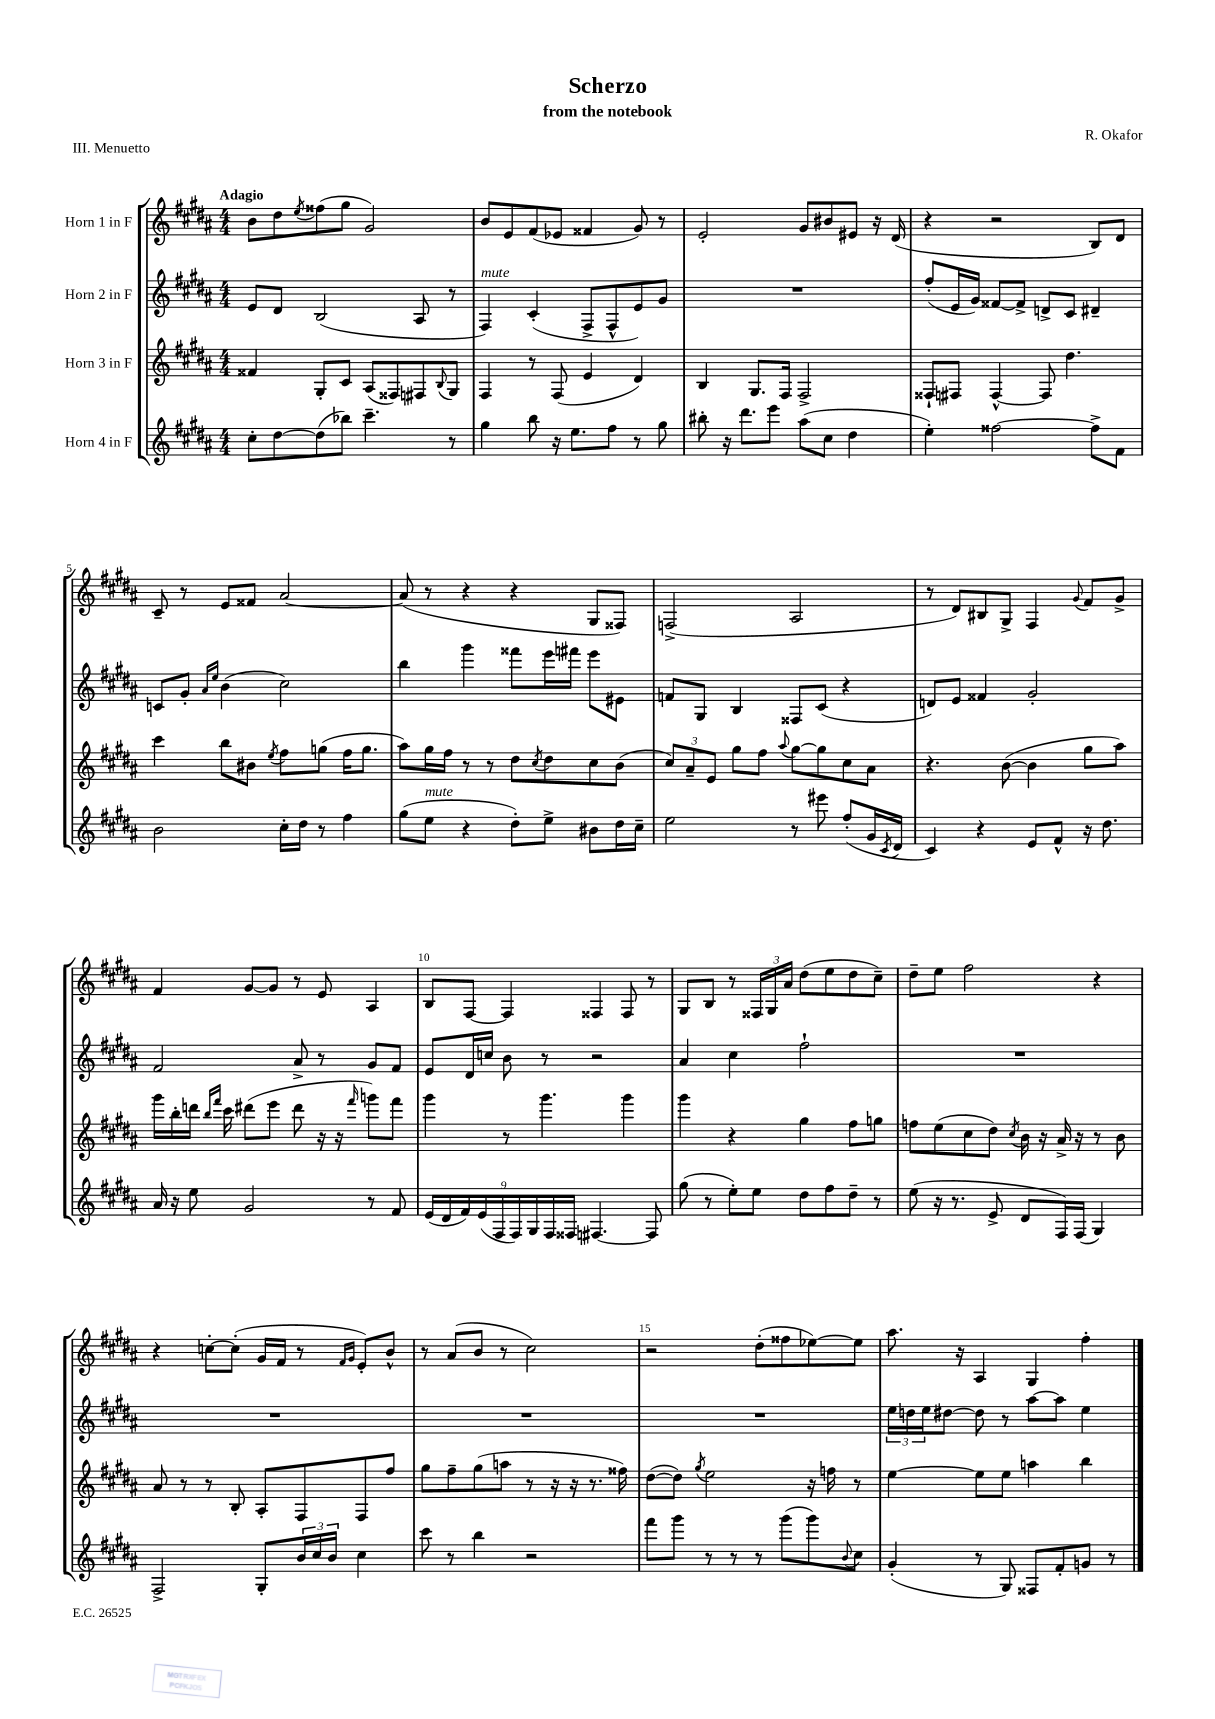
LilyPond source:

\header { title = "Scherzo" composer = "R. Okafor" subtitle = "from the notebook" piece = "III. Menuetto" }
<<
\new StaffGroup <<
\new Staff = "s0" \with { instrumentName = "Horn 1 in F" } {
    \clef treble \key b \major \numericTimeSignature \time 4/4 \tempo "Adagio"
    b'8 dis''8 \acciaccatura { e''8 } fisis''8( gis''8 gis'2) |
    b'8 e'8 fis'8( ees'8 fisis'4 gis'8) r8 |
    e'2-. gis'8 bis'8 eis'8 r16 dis'16( |
    r4 r2 b8) dis'8 |
    cis'8-- r8 e'8 fisis'8 ais'2~ |
    ais'8( r8 r4 r4 gis8 fisis8) |
    f2->( ais2 |
    r8 dis'8) bis8 gis8-> fis4 \appoggiatura { gis'8 } fis'8 gis'8-> |
    fis'4 gis'8~ gis'8 r8 e'8 ais4 |
    b8 fis8~ fis4 fisis4 fisis8 r8 |
    gis8 b8 r8 \tuplet 3/2 { fisis16 gis16 ais'16 } dis''8( e''8 dis''8 cis''8--) |
    dis''8-- e''8 fis''2 r4 |
    r4 c''8~-. c''8-.( gis'16 fis'16 r8 \grace { fis'16 gis'16 } e'8-.) b'8-^ |
    r8 ais'8( b'8 r8 cis''2) |
    r2 dis''8-.( fisis''8 ees''8~) ees''8 |
    ais''8. r16 ais4 gis4 fis''4-. \bar "|." |
}
\new Staff = "s1" \with { instrumentName = "Horn 2 in F" } {
    \clef treble \key b \major \numericTimeSignature \time 4/4
    e'8 dis'8 b2( ais8 r8 |
    fis4^\markup { \italic "mute" }) cis'4-.( fis8-> fis8-^ e'8) gis'8 |
    R1 |
    fis''8-.( e'16 gis'16) fisis'8~ fisis'8-> d'8-> cis'8 dis'4-- |
    c'8 gis'8-. \grace { ais'16 e''16 } b'4( cis''2) |
    b''4 gis'''4 fisis'''8 e'''16 fis'''16 e'''8 eis'8 |
    f'8 gis8 b4 fisis8 cis'8( r4 |
    d'8) e'8 fisis'4 gis'2-. |
    fis'2 ais'8-> r8 gis'8 fis'8 |
    e'8 dis'16 c''16 b'8 r8 r2 |
    ais'4 cis''4 fis''2-! |
    R1 |
    R1 |
    R1 |
    R1 |
    \tuplet 3/2 { e''16 d''16 e''16 } dis''8~ dis''8 r8 ais''8~ ais''8 e''4 \bar "|." |
}
\new Staff = "s2" \with { instrumentName = "Horn 3 in F" } {
    \clef treble \key b \major \numericTimeSignature \time 4/4
    fisis'4 gis8-. cis'8 ais8( fisis8) fis8 \appoggiatura { b8 } gis8 |
    fis4 r8 fis8( e'4 dis'4) |
    b4 gis8. fis16 fis2-> |
    fisis8-! fis8 fis4~-^ fis8 dis''4. |
    cis'''4 b''8 bis'8 \acciaccatura { e''8 } fis''8 g''8( fis''16 g''8. |
    ais''8) gis''16 fis''16 r8 r8 dis''8 \acciaccatura { cis''8 } dis''8 cis''8 b'8( |
    \tuplet 3/2 { cis''8) ais'8-- e'8 } gis''8 fis''8 \appoggiatura { ais''8 } gis''8~ gis''8 cis''8 ais'8 |
    r4. b'8~( b'4 gis''8 ais''8) |
    gis'''16 b''16-. d'''16 \grace { b''16 fis'''16 } cis'''16 dis'''8( e'''8 dis'''8 r16 r16 \grace { fis'''16 } g'''8) fis'''8 |
    gis'''4 r8 gis'''4. gis'''4 |
    gis'''4 r4 gis''4 fis''8 g''8 |
    f''8 e''8( cis''8 dis''8) \acciaccatura { cis''8 } b'16 r16 ais'16-> r16 r8 b'8 |
    ais'8 r8 r8 b8-. ais8-. fis8 fis8 fis''8 |
    gis''8 fis''8-- gis''8( a''8 r8 r16 r16 r8. fisis''16) |
    dis''8~( dis''8) \acciaccatura { gis''8 } e''2 r16 f''16 r8 |
    e''4~ e''8 e''8 a''4 b''4 \bar "|." |
}
\new Staff = "s3" \with { instrumentName = "Horn 4 in F" } {
    \clef treble \key b \major \numericTimeSignature \time 4/4
    cis''8-. dis''8~ dis''8( bes''8) cis'''4.-- r8 |
    gis''4 b''8 r16 e''8. fis''8 r8 gis''8 |
    bis''8-. r16 dis'''8. e'''8 ais''8( cis''8 dis''4 |
    e''4-.) fisis''2~ fisis''8-> fis'8 |
    b'2 cis''16-. dis''16 r8 fis''4 |
    gis''8( e''8^\markup { \italic "mute" } r4 dis''8-.) e''8-> bis'8 dis''16 cis''16-- |
    e''2 r8 eis'''8 fis''8-.( gis'16 \acciaccatura { cis'8 } dis'16 |
    cis'4) r4 e'8 fis'8-^ r16 dis''8. |
    ais'16 r16 e''8 gis'2 r8 fis'8 |
    \tuplet 9/8 { e'16( dis'16 fis'16) e'16( fis16 fis16) gis16 fis16 fisis16 } fis4.~ fis8 |
    gis''8( r8 e''8-.) e''8 dis''8 fis''8 dis''8-- r8 |
    e''8( r16 r8. e'8-> dis'8 fis16) fis16( gis4) |
    fis2-> gis8-. \tuplet 3/2 { b'16 cis''16 b'16 } cis''4 |
    cis'''8 r8 b''4 r2 |
    fis'''8 gis'''8 r8 r8 r8 gis'''8( gis'''8) \appoggiatura { b'8 } cis''8 |
    gis'4-.( r8 gis8) fisis8 fis'8-. g'8 r8 \bar "|." |
}
>>
>>
\layout { \context { \Score \override BarNumber.break-visibility = ##(#f #t #t) barNumberVisibility = #(every-nth-bar-number-visible 5) } }
